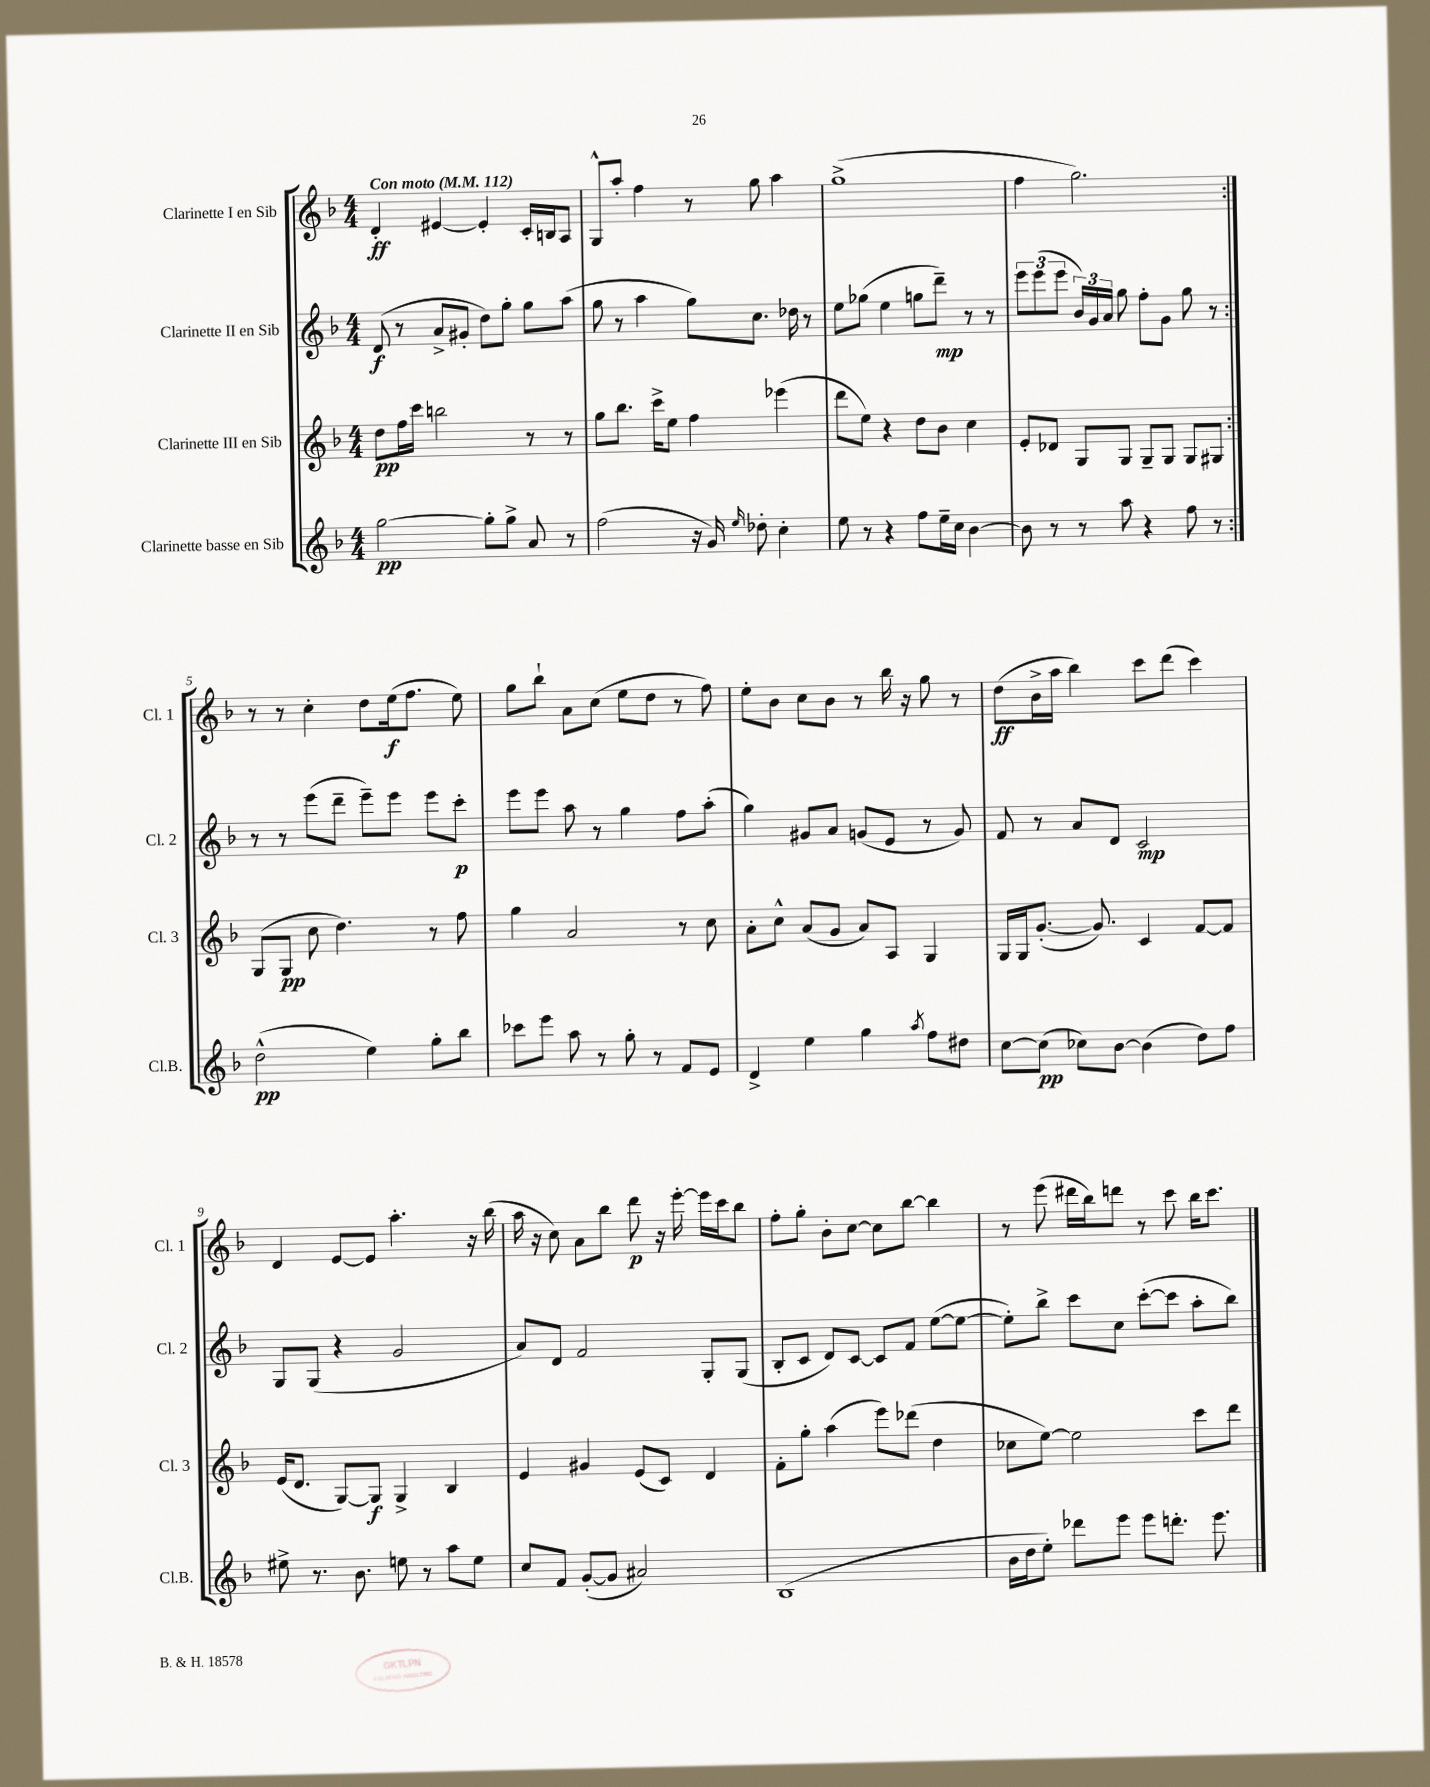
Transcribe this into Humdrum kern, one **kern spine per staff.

**kern	**kern	**kern	**kern
*staff4	*staff3	*staff2	*staff1
*clefG2	*clefG2	*clefG2	*clefG2
*k[b-]	*k[b-]	*k[b-]	*k[b-]
*M4/4	*M4/4	*M4/4	*M4/4
*MM112	*MM112	*MM112	*MM112
[2gg\	8dd\L	(8d/	4d'/
.	16ff\L	8r	.
.	16ccc\JJ	.	.
.	2bb\	8a^/L	[4e#/
.	.	8g#'/J	.
8gg'\]L	.	8dd\L)	4e#'/]
8gg^\J	.	8gg'\J	.
8a/	8r	8gg\L	16c'/LL
.	.	.	16B/J
8r	8r	(8aa\J	8A/J
=	=	=	=
(2ff\	8gg\L	8gg\	8G^^/L
.	8.bb-\J	8r	8aa'/J
.	.	4aa\	4ff\
.	16ccc^\LK	.	.
.	8ee\J	.	.
16r	4ff\	8gg\L)	8r
16g/)	.	.	.
16qqee/	.	.	.
8dd-'\	.	8.cc\J	8gg\
4cc'\	(4eee-\	.	4aa\
.	.	16dd-\	.
.	.	8r	.
=	=	=	=
8ee\	8ddd\L	8ee\L	(1gg^
8r	8ee\J)	(8gg-\J	.
4r	4r	4ee\	.
8ff\L	8dd\L	8gg\L	.
16ee~\L	8b-\J	8ddd~\J)	.
16cc\JJ	.	.	.
[4b-\	4cc\	8r	.
.	.	8r	.
=	=	=	=
8b-\]	8e'/L	12eee\L	4ff\
.	.	(12eee\	.
8r	8d-/J	.	.
.	.	12eee\J	.
8r	8G/L	24b-/LL)	2.gg\)
.	.	24g/	.
.	.	24a/JJ	.
8aa\	8G/J	8gg\	.
4r	8G~/L	8ff'\L	.
.	8G/J	8g\J	.
8ff\	8G/L	8gg\	.
8r	8G#/J	8r	.
=:|!	=:|!	=:|!	=:|!
(2dd^^\	(8G/L	8r	8r
.	8G/J	8r	8r
.	8cc\	(8eee\L	4cc'\
.	4.dd\)	8ddd~\J	.
4ee\)	.	8eee~\L)	8dd\L
.	.	8eee\J	(16ee\k
.	.	.	8.ff\J
8gg'\L	8r	8eee\L	.
8bb-\J	8ff\	8ccc'\J	8ee\)
=	=	=	=
8ccc-\L	4gg\	8eee\L	8gg\L
8eee\J	.	8eee\J	8bb-`\J
8aa\	2a/	8aa\	8a\L
8r	.	8r	(8cc\J
8gg'\	.	4gg\	8ee\L
8r	.	.	8dd\J
8f/L	8r	8ff\L	8r
8e/J	8cc\	(8aa'\J	8ff\)
=	=	=	=
4d^/	8a'\L	4gg\)	8ee'\L
.	8cc^^\J	.	8b-\J
4ee\	(8a/L	8g#/L	8cc\L
.	8g/J	8a/J	8b-\J
4gg\	8a/L)	(8g/L	8r
.	8A/J	8e/J	16bb-\
.	.	.	16r
8qaa/	.	.	.
8ff\L	4G/	8r	8gg\
8dd#\J	.	8g/)	8r
=	=	=	=
[8cc\L	16G/LL	8f/	(8dd\L
.	16G/J	.	.
(8cc\]J	([8.g'/J	8r	16b-^\L
.	.	.	16aa\JJ
8cc-\L)	.	8a/L	4bb-\)
.	8.g/])	.	.
[8b-\J	.	8d/J	.
(4b-\]	4c/	2c/	8ccc\L
.	.	.	(8ddd\J
8dd\L)	[8f/L	.	4ccc\)
8ff\J	8f/]J	.	.
=	=	=	=
8ee#^\	(16e/LK	8G/L	4d/
.	8.d/J	.	.
8.r	.	(8G/J	.
.	[8G/L)	4r	[8e/L
8.b-\	.	.	.
.	8G/]J	.	8e/]J
8ee\	4G^/	2g/	4.aa'\
8r	.	.	.
8aa\L	4B-/	.	.
8ee\J	.	.	16r
.	.	.	(16bb-\
=	=	=	=
8cc/L	4e/	8a/L)	16aa\
.	.	.	16r
8f/J	.	8d/J	8cc\)
([8g'/L	4g#/	2f/	8a\L
8g/]J	.	.	8bb-\J
2a#/)	(8e/L	.	8ddd\
.	8c/J)	.	16r
.	.	.	[16eee'\
.	4d/	8G'/L	16eee\]LL
.	.	.	16ccc\J
.	.	(8G/J	8bb-\J
=	=	=	=
(1B-	8f'\L	8B-'/L	8ff'\L
.	8gg'\J	8c/J	8gg'\J
.	(4aa\	8d/L)	8b-'\L
.	.	[8c/J	[8cc\J
.	8eee\L)	8c/]L	8cc\]L
.	(8ddd-\J	8f/J	[8bb-\J
.	4dd\	([8ee\L	4bb-\]
.	.	8ee\_J	.
=	=	=	=
16b-\LL	8cc-\L	8ee'\]L)	8r
16dd\J	.	.	.
8ee'\J)	[8ee\J)	8bb-^\J	(8eee\
8ddd-\L	2ee\]	8ccc\L	16ddd#\LL
.	.	.	16bb-\J)
8eee\J	.	8cc\J	8ddd\J
8eee\L	.	([8ccc'\L	8r
8.ddd'\J	.	8ccc\]J	8ccc\
.	8ccc\L	8aa'\L	16bb-\LK
8.eee\	.	.	8.ccc\J
.	8ddd\J	8bb-\J)	.
==	==	==	==
*-	*-	*-	*-
